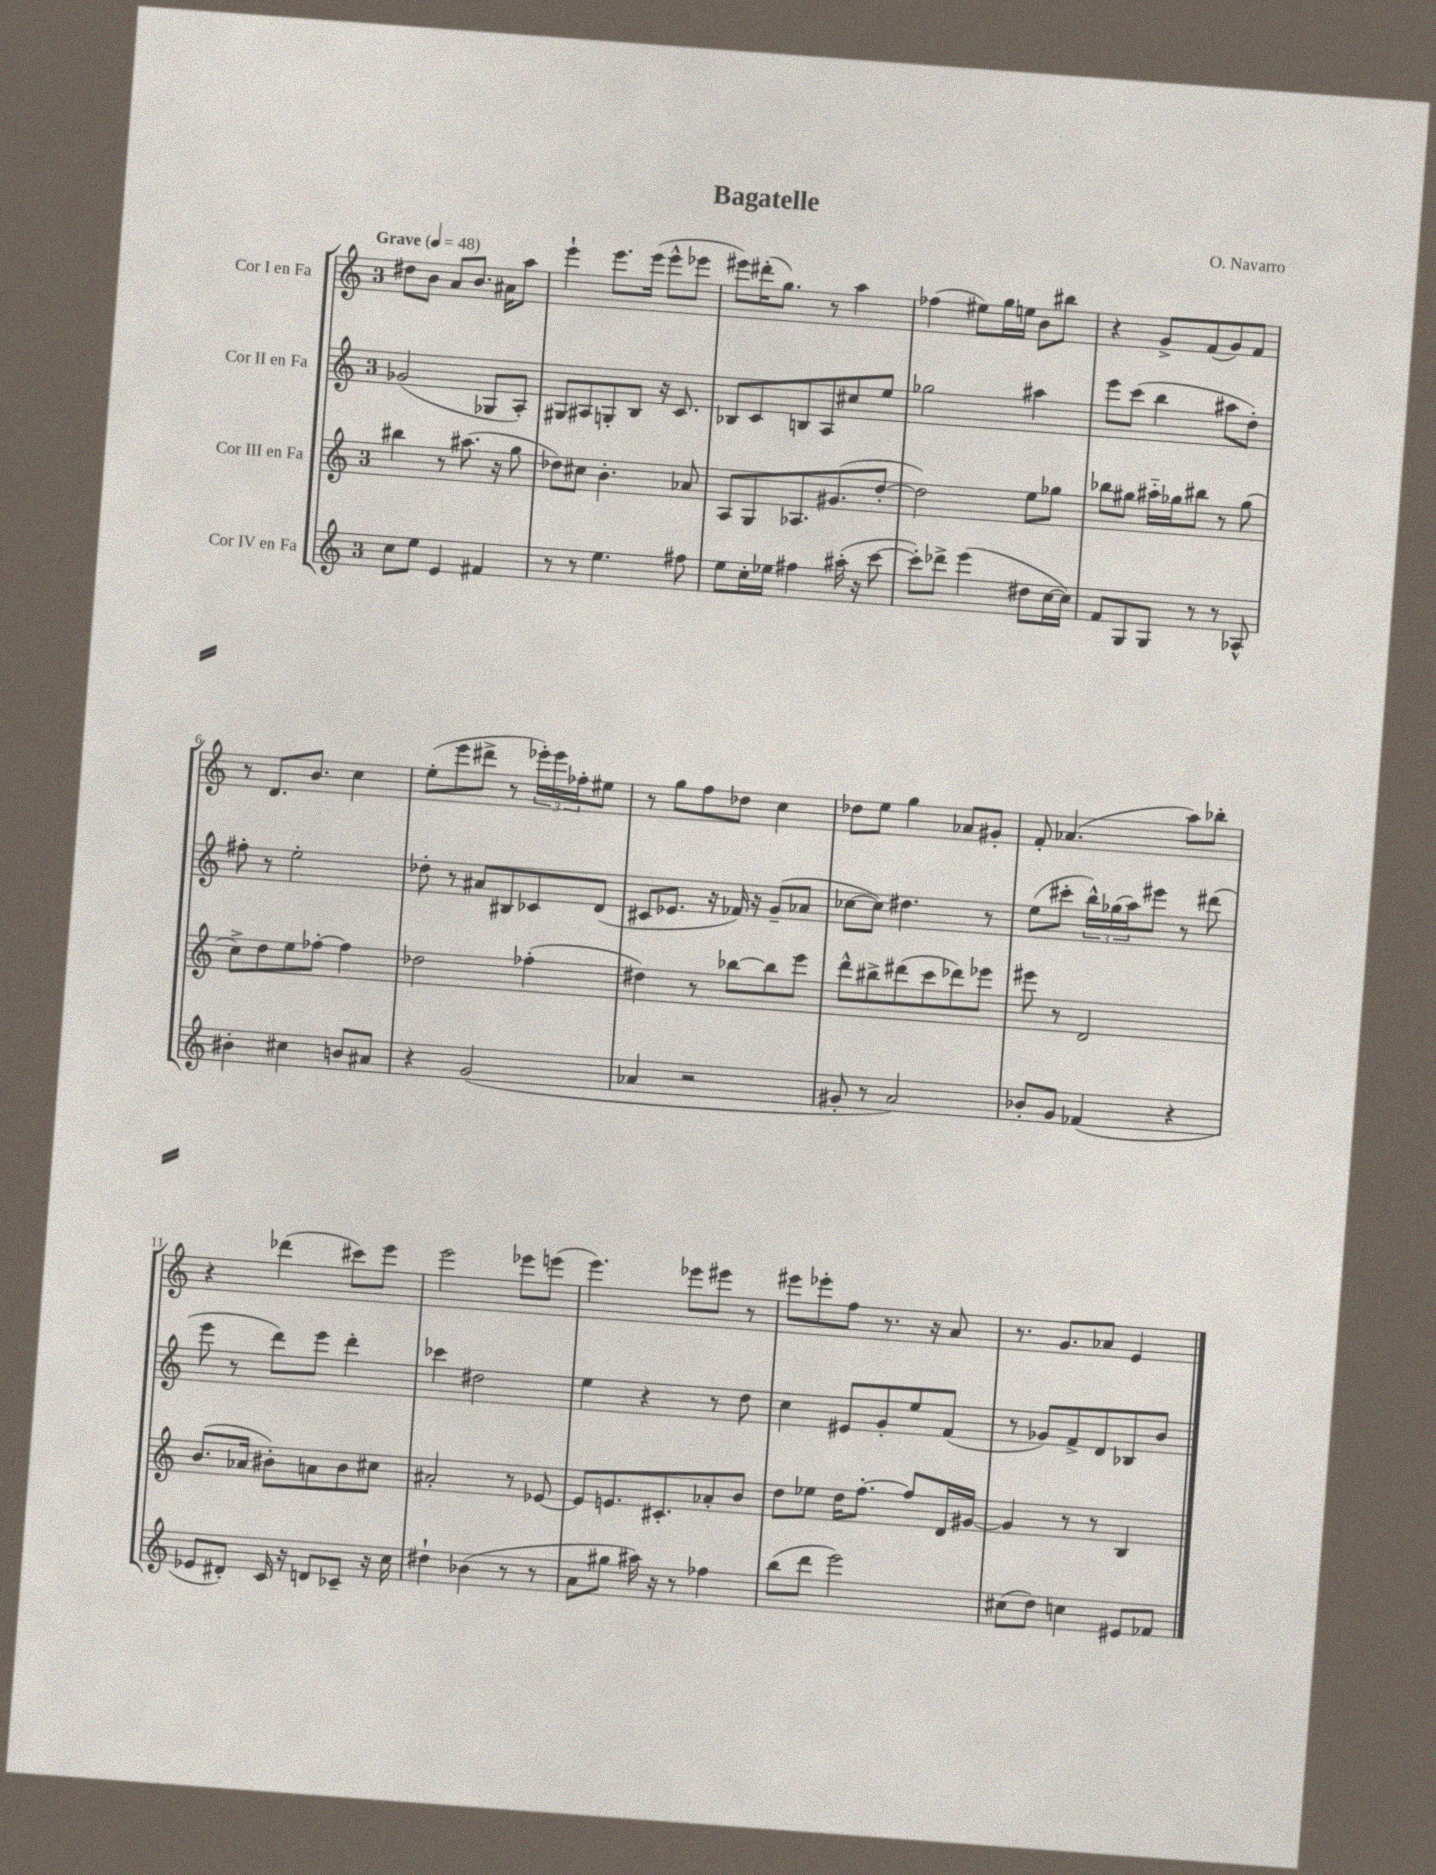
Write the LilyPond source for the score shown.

\header { title = "Bagatelle" composer = "O. Navarro" }
<<
\new StaffGroup <<
\new Staff = "s0" \with { instrumentName = "Cor I en Fa" } {
    \clef treble \key c \major \once \override Staff.TimeSignature.style = #'single-digit \time 3/4 \tempo "Grave" 4 = 48
    dis''8 b'8 a'8 b'8. ais'16 a''8 |
    e'''4-! e'''8. e'''16( e'''8-^ ees'''8 |
    eis'''8) dis'''16-.( g''8.) r8 a''4 |
    fes''4( eis''8) g''16 e''16 b'8 bis''8 |
    r4 g'8-> f'8( g'8) f'8 |
    r8 d'8. b'8. c''4 |
    e''8-.( e'''8 dis'''8-> r8 \tuplet 3/2 { ees'''16-.) ees'''16 fes''16-. } eis''8 |
    r8 g''8 f''8 des''8 c''4 |
    des''8 e''8 g''4 aes'8 gis'8-. |
    f'8-. aes'4.( a''8) bes''8-. |
    r4 des'''4( cis'''8) e'''8 |
    e'''2 ees'''8 e'''8( |
    e'''4.) ees'''8 eis'''8 r8 |
    eis'''8 ees'''8-. f''8 r8. r16 a'8 |
    r8. g'8. aes'8 e'4 \bar "|." |
}
\new Staff = "s1" \with { instrumentName = "Cor II en Fa" } {
    \clef treble \key c \major \once \override Staff.TimeSignature.style = #'single-digit \time 3/4
    ges'2( ges8 a8-.) |
    gis8 ais8 g8-. b8 r16 c'8. |
    bes8 c'8 b8 a8 cis''8 e''8 |
    ges''2 ais''4 |
    e'''8 c'''8( b''4 ais''8 d''8-.) |
    fis''8-. r8 e''2-. |
    des''8-. r8 ais'8 bis8 ces'8 d'8( |
    cis'8 ees'8. r16 fes'16) r16 g'8--( aes'8 |
    ces''8~ ces''8) dis''4. r8 |
    e''8( cis'''8-. \tuplet 3/2 { b''16-^) ges''16( a''16) } eis'''8 r8 dis'''8( |
    e'''8 r8 d'''8) e'''8 d'''4-. |
    ces'''4 dis''2 |
    e''4 r4 r8 d''8 |
    c''4 eis'8 g'8-. e''8 f'8( |
    r8 ges'8) f'8-> d'8 bes8 b'8 \bar "|." |
}
\new Staff = "s2" \with { instrumentName = "Cor III en Fa" } {
    \clef treble \key c \major \once \override Staff.TimeSignature.style = #'single-digit \time 3/4
    bis''4 r8 ais''8.( r16 g''8 |
    des''8) cis''8 b'4.-. aes'8 |
    a8 g8 aes8. gis'8.( d''8~-. |
    d''2) e''8 ges''8 |
    bes''8 gis''8 ais''16-_ ges''16 bis''8 r8 ges''8( |
    c''8->) d''8 e''8 fes''8~-. fes''4 |
    des''2 fes''4-.( |
    dis''4) r8 bes''8~ bes''8 e'''8 |
    d'''8-^ bis''8-> dis'''8( c'''8 des'''8) ees'''8 |
    eis'''8 r8 d'2 |
    b'8.( aes'16 bis'8-.) a'8 bis'8 cis''8 |
    ais'2-. r8 ees'8~ |
    ees'8 e'8. cis'8.-. aes'8-. b'8 |
    d''8 ees''8 d''16 f''8.~-. f''8 d'16 gis'16~ |
    gis'4 r8 r8 b4 \bar "|." |
}
\new Staff = "s3" \with { instrumentName = "Cor IV en Fa" } {
    \clef treble \key c \major \once \override Staff.TimeSignature.style = #'single-digit \time 3/4
    c''8 e''8 e'4 fis'4 |
    r8 r8 e''4. fis''8 |
    e''8 c''16-. ees''16 fis''4 ais''16-.( r16 c'''8~ |
    c'''8-.) des'''8-> e'''4( dis''8 c''16~ c''16) |
    f'8 g8 g8 r8 r8 aes8-^ |
    bis'4-. cis''4 b'8 ais'8 |
    r4 g'2( |
    aes'4 r2 |
    gis'8-. r8 a'2) |
    bes'8-. g'8 fes'4( r4 |
    ees'8 dis'8-.) c'16 r16 d'8 ces'8-- r16 c''16 |
    dis''4-! bes'4( r8 r8 |
    a'8 gis''8 ais''16) r16 r8 fes''4 |
    b''8( d'''8 e'''2) |
    cis''8( d''8) c''4 eis'8 fes'8 \bar "|." |
}
>>
>>
